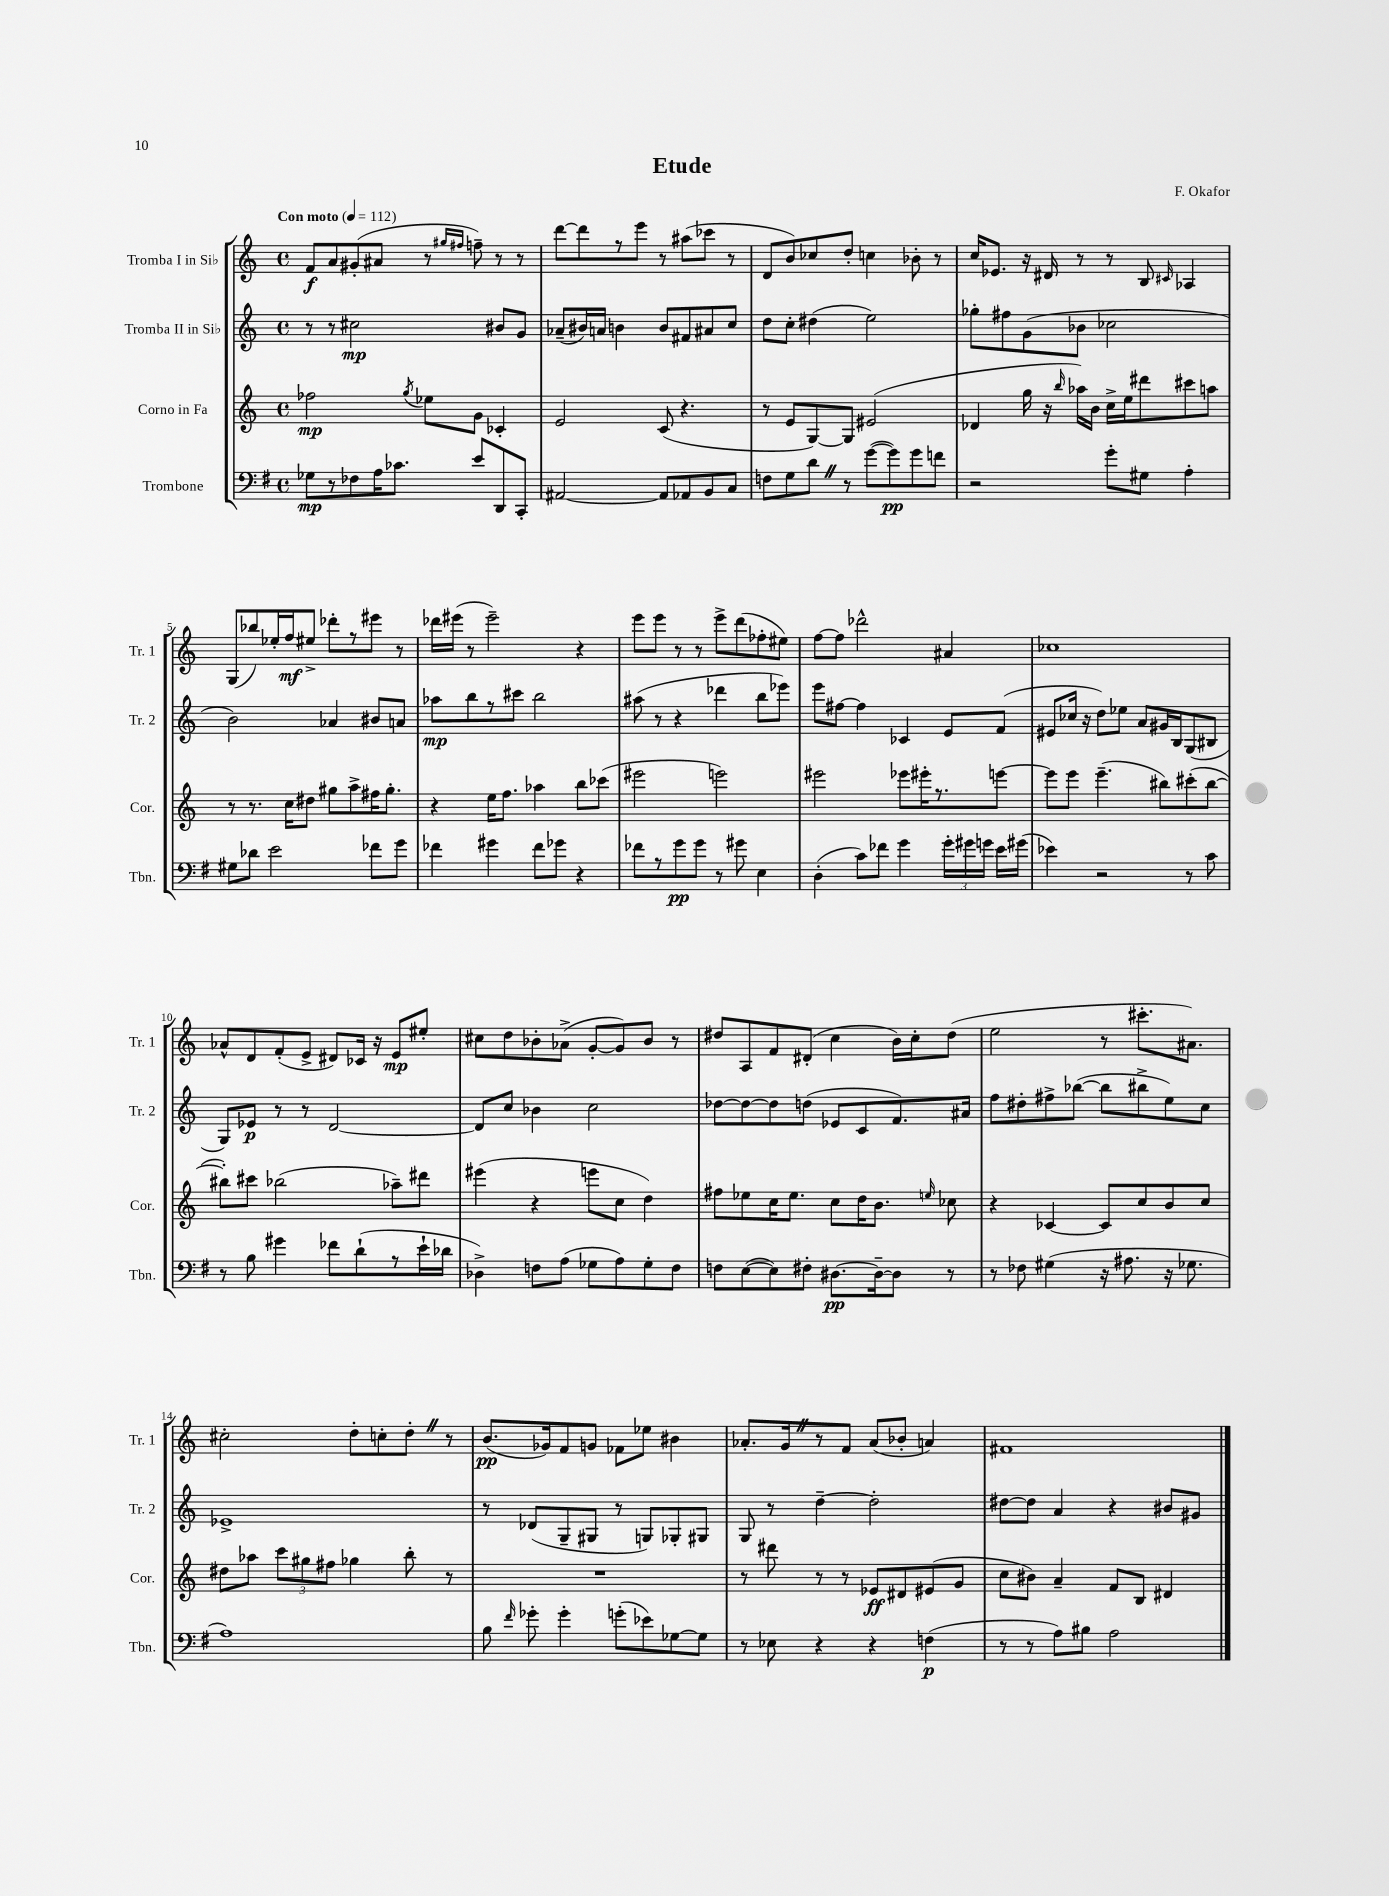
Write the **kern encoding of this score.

**kern	**kern	**kern	**kern
*staff4	*staff3	*staff2	*staff1
*clefF4	*clefG2	*clefG2	*clefG2
*k[f#]	*k[]	*k[]	*k[]
*M4/4	*M4/4	*M4/4	*M4/4
*met(c)	*met(c)	*met(c)	*met(c)
*MM112	*MM112	*MM112	*MM112
8G-\L	2ff-\	8r	8f/L
8r	.	8r	8a/
8F-\	.	2cc#\	(8g#'/
16A\K	.	.	8a#/J
8.c-\J	.	.	.
.	8qgg/	.	.
.	8ee-\L	.	8r
.	.	.	16qqgg#/LL
.	.	.	16qqff#/JJ
8e/L	8g\J	.	8ff~\)
8DD/	4c-'/	8b#/L	8r
8CC'/J	.	8g/J	8r
=	=	=	=
[2AA#/	2e/	(8a-~/L	[8ddd\L
.	.	16b#/L)	8ddd\]
.	.	16a/JJ	.
.	.	4b\	8r
.	.	.	8eee\J
8AA#/]L	(8c/	8b/L	8r
8AA-/	4.r	8f#/	(8aa#\L
8BB/	.	8a#/	8ccc-\J
8C/J	.	8cc/J	8r
=	=	=	=
8F\L	8r	8dd\L	8d/L
8G\	8e/L	8cc'\J	8b/)
8d\J	[8G/)	(4dd#\	8cc-/
8r	8G/]J	.	8dd'/J
([8g\L	(2e#/	2ee\)	4cc\
8g\])	.	.	.
8g\	.	.	8b-'\
8f\J	.	.	8r
=	=	=	=
2r	4d-/	8gg-'\L	16cc/LK
.	.	.	8.e-/J
.	.	8ff#\	.
.	16gg\	(8g\	16r
.	16r	.	16d#/
.	16qqbb/	.	.
.	16aa-\LL)	8b-\J	8r
.	16b\JJ	.	.
8g'\L	16cc^\LL	2cc-\	8r
.	16ee\J	.	.
8G#\J	8ddd#\	.	8B/
.	.	.	16qqc#/
4A'\	8ccc#\	.	4A-/
.	8aa\J	.	.
=	=	=	=
8G#\L	8r	2b\)	(8G/L
8d-\J	8.r	.	8bb-/)
2e\	.	.	16ee-'/L
.	16cc\LK	.	16ff/J
.	8dd#\J	.	8ee#^/J
.	8gg#\L	4a-/	8ddd-'\L
.	8aa^\	.	8r
8f-\L	16ff#\K	8b#/L	8eee#\J
.	8.gg#'\J	.	.
8g\J	.	8a/J	8r
=	=	=	=
4f-\	4r	8aa-\L	16ddd-\LL
.	.	.	(16eee#\JJ
.	.	8bb\	8r
4g#\	16ee\LK	8r	2eee#~\)
.	8.ff\J	.	.
.	.	8ccc#\J	.
8f-\L	4aa-\	2bb\	.
8g-\J	.	.	.
4r	8bb\L	.	4r
.	(8ccc-\J	.	.
=	=	=	=
8f-\L	2eee#\	(8aa#\	8eee\L
8r	.	8r	8eee\J
8g\	.	4r	8r
8g\J	.	.	8r
8r	2eee\)	4ddd-\	8eee^\L
8g#\	.	.	(8ddd\
4E\	.	8bb\L	8ff-'\
.	.	8eee-\J)	8ee#\J)
=	=	=	=
(4D'\	2eee#\	8eee\L	[8ff\L
.	.	[8ff#\J	8ff\]J
8c\L)	.	4ff#\]	2ddd-^^\
8f-\J	.	.	.
4g\	8eee-\L	4c-/	.
.	16eee#'\K	.	.
.	8.r	.	.
24g'\LL	.	8e/L	4a#/
24g#\	.	.	.
24g\JJ	.	.	.
16e\LL	[8eee\J	(8f/J	.
(16g#\JJ	.	.	.
=	=	=	=
4e-\)	8eee\]L	8e#/L	1cc-
.	8eee\J	16cc-/Jk	.
.	.	16r	.
2r	(4.eee~\	8dd\L)	.
.	.	8ee-\J	.
.	.	8a/L	.
.	8bb#\L)	16g#/L	.
.	.	16B/J	.
8r	(8ccc#'\	(8G/	.
8c\	[8bb#\J	8B#/J	.
=	=	=	=
8r	8bb#'\]L)	8G/L)	8a-^^/L
8B\	8ccc#\J	8e-/J	8d/
4g#\	(2bb-\	8r	(8f'/
.	.	8r	8e^/J
8f-\L	.	[2d/	8d#/L)
(8d`\	.	.	16c-/Jk
.	.	.	16r
8r	8aa-~\L)	.	8e/L
16e`\L	8ddd#\J	.	8ee#'/J
16d-\JJ	.	.	.
=	=	=	=
4D-^\)	(4eee#\	8d/]L	8cc#\L
.	.	8cc/J	8dd\
8F\L	4r	4b-\	8b-'\
(8A\J	.	.	(8a-^\J
8G-\L	8eee\L	2cc\	[8g'/L
8A\)	8cc\J	.	8g/])
8G-'\	4dd\)	.	8b-/J
8F\J	.	.	8r
=	=	=	=
8F\L	8ff#\L	[8dd-\L	8dd#/L
([8E\	8ee-\	8dd-\_	8A/
8E\])	16cc\K	8dd-\]	8f/
.	8.ee-\J	.	.
8F#'\J	.	(8dd\J	(8d#'/J
[8.D#\L	8cc\L	8e-/L	4cc\
.	16dd\K	8c/	.
16D#~\_k	8.b\J	.	.
8D#\]J	.	8.f/)	16b\LL)
.	.	.	16cc'\J
.	16qqee/	.	.
8r	8cc-\	.	(8dd#\J
.	.	16a#/Jk	.
=	=	=	=
8r	4r	8ff\L	2ee\
8F-\	.	8dd#'\	.
(4G#\	[4c-/	8ff#^\	.
.	.	([8bb-\J	.
16r	8c-/]L	8bb-\]L	8r
8.A#\	.	.	.
.	8cc/	8bb#^\	8.ccc#'\L
16r	8b/	8ee\)	.
8.G-\	.	.	8.a#\J)
.	8cc/J	8cc\J	.
=	=	=	=
1A)	8dd#\L	1e-^	2cc#'\
.	8aa-\J	.	.
.	12ccc\L	.	.
.	12gg#\	.	.
.	12ff#\J	.	.
.	4gg-\	.	8dd'\L
.	.	.	8cc'\
.	8bb'\	.	8dd'\J
.	8r	.	8r
=	=	=	=
8B\	1r	8r	(8.b/L
16qqf#/	.	.	.
8g-'\	.	(8d-/L	.
.	.	.	16g-/k)
4g-'\	.	8G~/	8f/
.	.	8G#/J	8g/J
(8g'\L	.	8r	8f-\L
8e-\)	.	8G/L)	8ee-\J
[8G-\	.	8G-'/	4b#\
8G-\]J	.	8G#/J	.
=	=	=	=
8r	8r	8G/	8.a-'/L
8E-\	8ddd#\	8r	.
.	.	.	16g/k
4r	8r	[4dd~\	8r
.	8r	.	8f/J
4r	8e-/L	2dd'\]	(8a-/L
.	8d#/	.	8b-'/J
(4F\	(8e#/	.	4a/)
.	8g/J	.	.
=	=	=	=
8r	8cc\L	[8dd#\L	1f#
8r	8b#\J)	8dd#\]J	.
8A\L)	4a~/	4a/	.
8B#\J	.	.	.
2A\	8f/L	4r	.
.	8B/J	.	.
.	4d#/	8b#/L	.
.	.	8g#/J	.
==	==	==	==
*-	*-	*-	*-
